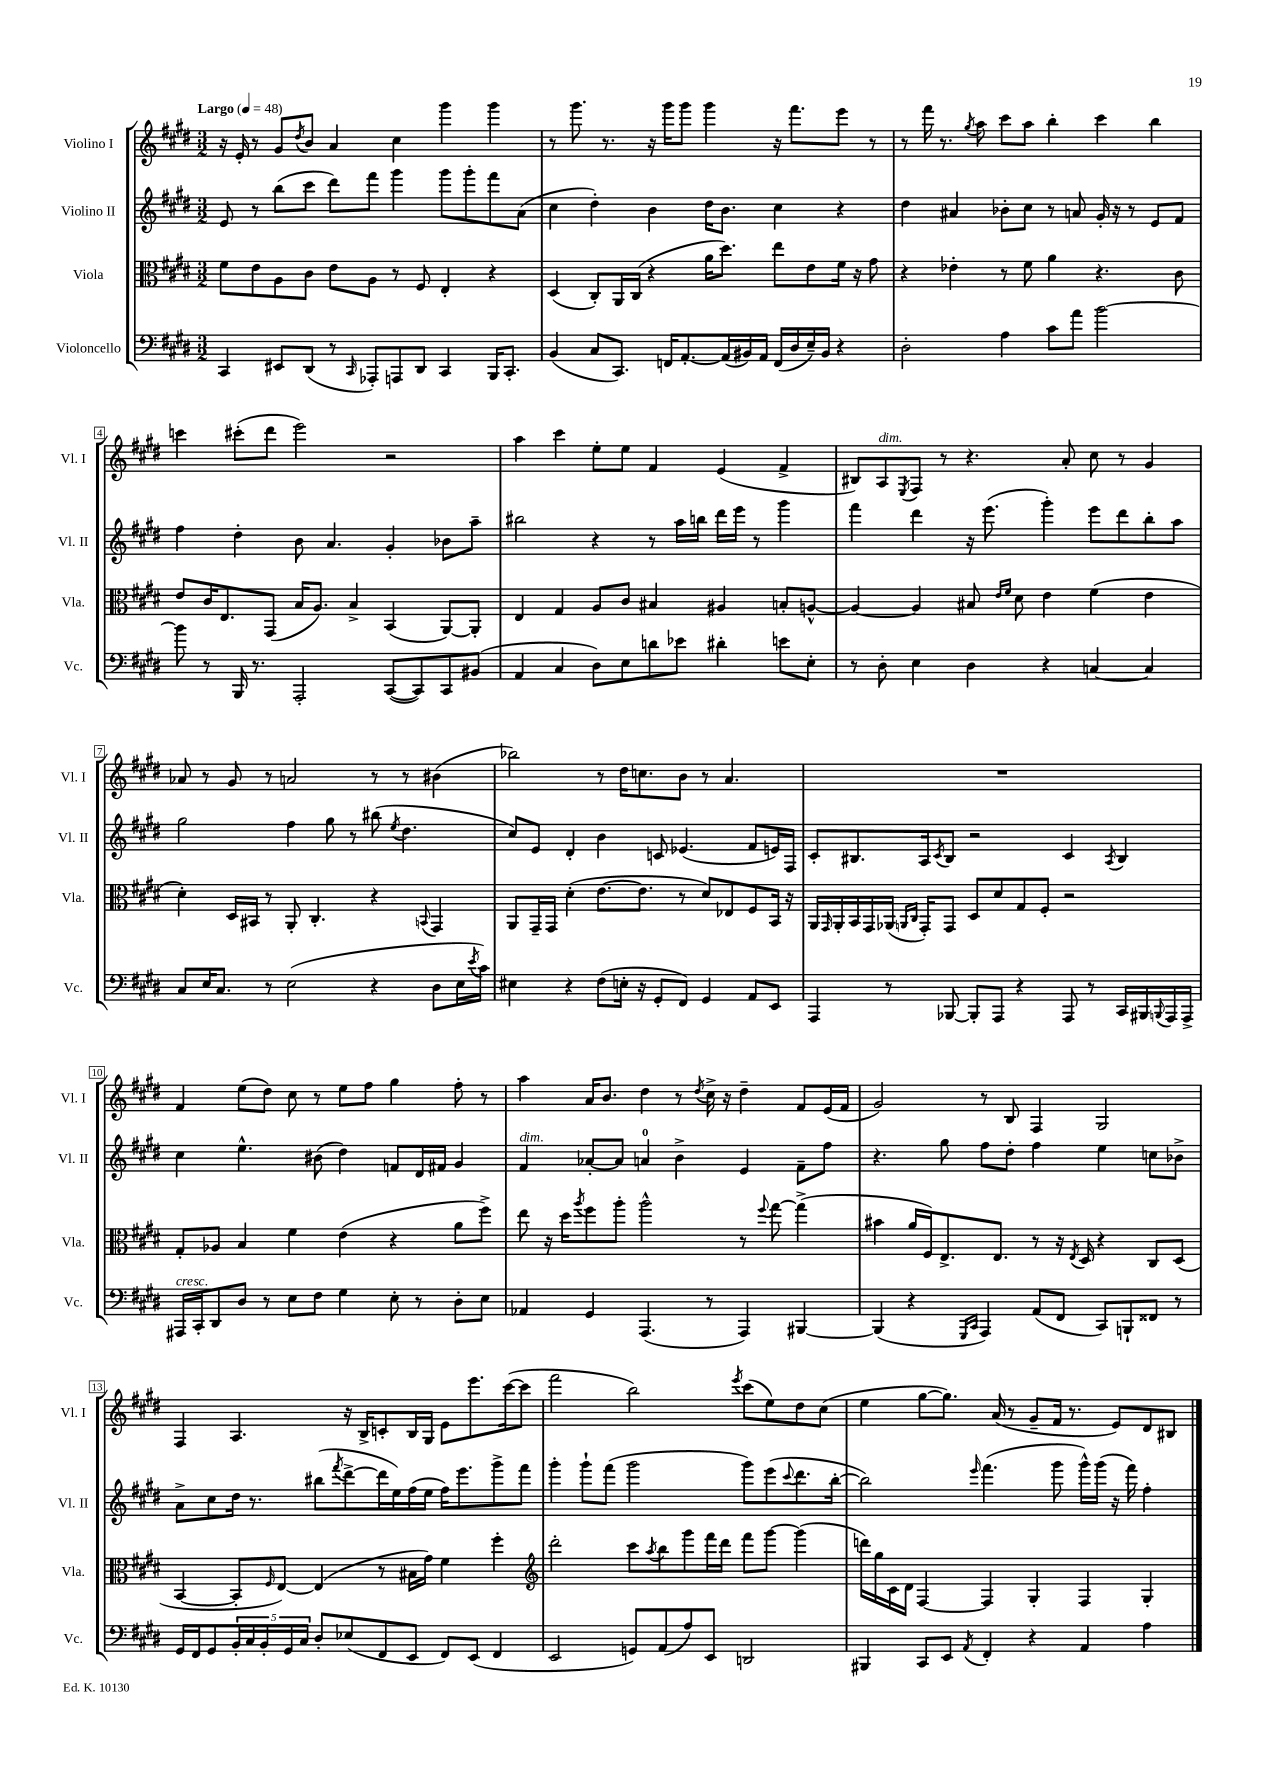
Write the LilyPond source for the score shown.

<<
\new StaffGroup <<
\new Staff = "s0" \with { instrumentName = "Violino I" shortInstrumentName = "Vl. I" } {
    \clef treble \key e \major \numericTimeSignature \time 3/2 \tempo "Largo" 4 = 48
    r16 e'16-. r8 gis'8 \acciaccatura { dis''8 } b'8 a'4 cis''4 gis'''4 gis'''4 |
    r8 gis'''8. r8. r16 gis'''16 gis'''8 gis'''4 r16 fis'''8. e'''8 r8 |
    r8 fis'''16 r8. \acciaccatura { gis''8 } a''8 cis'''8 a''8 b''4-. cis'''4 b''4 |
    c'''4 cis'''8-.( dis'''8 e'''2) r2 |
    a''4 cis'''4 e''8-. e''8 fis'4 e'4( fis'4-> |
    bis8) a8^\markup { \italic "dim." } \acciaccatura { e8 } fis8 r8 r4. a'8-. cis''8 r8 gis'4 |
    aes'8 r8 gis'8 r8 a'2 r8 r8 bis'4( |
    bes''2) r8 dis''16 c''8. b'8 r8 a'4. |
    R1. |
    fis'4 e''8( dis''8) cis''8 r8 e''8 fis''8 gis''4 fis''8-. r8 |
    a''4 a'16 b'8. dis''4 r8 \acciaccatura { dis''8 } cis''16-> r16 dis''4-- fis'8 e'16( fis'16 |
    gis'2) r8 b8 fis4 gis2 |
    fis4 a4. r16 b16-> c'8-. b16 gis16 e'8 e'''8. cis'''16~( cis'''8 |
    fis'''2 b''2) \acciaccatura { e'''8 } cis'''8( e''8) dis''8 cis''8( |
    e''4 gis''8~ gis''8.) a'16( r8 gis'8-- fis'16 r8. e'8) dis'8 bis8 \bar "|." |
}
\new Staff = "s1" \with { instrumentName = "Violino II" shortInstrumentName = "Vl. II" } {
    \clef treble \key e \major \numericTimeSignature \time 3/2
    e'8 r8 b''8( cis'''8 dis'''8) fis'''8 gis'''4 gis'''8 gis'''8-. fis'''8 a'8( |
    cis''4 dis''4-.) b'4 dis''16 b'8. cis''4 r4 |
    dis''4 ais'4 bes'8-. cis''8 r8 a'8 gis'16-. r16 r8 e'8 fis'8 |
    fis''4 dis''4-. b'8 a'4. gis'4-. bes'8 a''8-- |
    bis''2 r4 r8 a''16 b''16 dis'''16 e'''16 r8 gis'''4 |
    fis'''4 dis'''4 r16 e'''8.( gis'''4-.) e'''8 dis'''8 b''8-. a''8 |
    gis''2 fis''4 gis''8 r8 bis''8( \acciaccatura { e''8 } dis''4. |
    cis''8) e'8 dis'4-. b'4 c'8 ees'4.( fis'8 e'16) fis16 |
    cis'8-. bis8. a16 \acciaccatura { cis'8 } bis8 r2 cis'4 \acciaccatura { a8 } bis4 |
    cis''4 e''4.-^ bis'8( dis''4) f'8 dis'16 fis'16 gis'4 |
    fis'4^\markup { \italic "dim." } aes'8~-. aes'8 a'4-0 b'4-> e'4 fis'8-- fis''8 |
    r4. gis''8 fis''8 dis''8-. fis''4 e''4 c''8 bes'8-> |
    a'8-> cis''8 dis''16 r8. bis''8( \acciaccatura { fis'''8 } dis'''8~-> dis'''16 e''16) fis''16( e''16 fis''16) e'''8. gis'''8-> fis'''8 |
    gis'''4-. gis'''8-! fis'''8( gis'''2 gis'''8) e'''8( \appoggiatura { cis'''8 } dis'''8. b''16~-. |
    b''2) \grace { e'''16 } fis'''4.( gis'''8 gis'''16-^) gis'''16( r16 fis'''16) fis''4-. \bar "|." |
}
\new Staff = "s2" \with { instrumentName = "Viola" shortInstrumentName = "Vla." } {
    \clef alto \key e \major \numericTimeSignature \time 3/2
    fis'8 e'8 a8 cis'8 e'8 a8 r8 fis8 e4-. r4 |
    dis4( cis8-.) a,16 cis16( r4 a'16 dis''8.) e''8 e'8 fis'16 r16 gis'8 |
    r4 ees'4-. r8 fis'8 a'4 r4. cis'8 |
    e'8 cis'16 e8. gis,8( b16 a8.) b4-> b,4( a,8~) a,8-. |
    e4 gis4 a8 cis'8 bis4 ais4 b8-. a8~-^ |
    a4~ a4 bis8 \grace { e'16 fis'16 } dis'8 e'4 fis'4( e'4 |
    dis'4-.) dis16 bis,16 r8 a,8-. cis4.-. r4 \appoggiatura { b,8 } gis,4 |
    a,8 gis,16-- gis,16 dis'4-.( e'8.~ e'8. r8 dis'8) ees8 fis8 b,16 r16 |
    a,16 \grace { gis,16 } a,16-. b,16 gis,16 aes,16( \grace { a,16 cis16 } gis,16-.) gis,8 dis8 dis'8 gis8 fis8-. r2 |
    gis8-. aes8 b4 fis'4 e'4( r4 a'8 fis''8->) |
    e''8 r16 dis''16 \acciaccatura { a''8 } fis''8 a''8-. a''2-^ r8 \appoggiatura { fis''8 } gis''8~ gis''4->( |
    bis'4 a'16 fis16) e8.-> e8. r8 r16 \acciaccatura { e8 } dis16 r4 cis8 dis8( |
    b,4~ b,8-. \grace { fis16 } e8~) e4( r8 bis16 gis'16) fis'4 fis''4-. |
    \clef treble dis'''2-. cis'''8 \acciaccatura { a''8 } b''8 gis'''8 fis'''16 dis'''16 fis'''8 gis'''8~ gis'''4( |
    d'''16) gis''16 cis'16 dis'16 fis4~ fis4 gis4-. fis4 gis4-. \bar "|." |
}
\new Staff = "s3" \with { instrumentName = "Violoncello" shortInstrumentName = "Vc." } {
    \clef bass \key e \major \numericTimeSignature \time 3/2
    cis,4 eis,8 dis,8( r8 \grace { cis,16 } aes,,8-.) a,,8 dis,8 cis,4 b,,16 cis,8.-. |
    b,4( cis8 cis,8.) f,16 a,8.~-. a,16( bis,16) a,16 f,16( dis16 e16--) bis,16 r4 |
    dis2-. a4 cis'8 a'8 b'2~ |
    b'8 r8 b,,16 r8. a,,2-. cis,8~( cis,8) cis,8 bis,8( |
    a,4 cis4 dis8) e8 d'8 ees'8 dis'4-. e'8 e8-. |
    r8 dis8-. e4 dis4 r4 c4~ c4 |
    cis8 e16 cis8. r8 e2( r4 dis8 e16 \acciaccatura { e'8 } cis'16) |
    eis4 r4 fis8( e16-. r16 gis,8-. fis,8) gis,4 a,8 e,8 |
    a,,4 r8 bes,,8~ bes,,8-. a,,8 r4 a,,8 r8 cis,16 bis,,16 \appoggiatura { b,,8 } a,,16 a,,16-> |
    ais,,16^\markup { \italic "cresc." } cis,16-. dis,8 dis8 r8 e8 fis8 gis4 e8-. r8 dis8-. e8 |
    aes,4 gis,4 a,,4.( r8 a,,4) bis,,4~ |
    bis,,4( r4 \grace { gis,,16 cis,16 } a,,4) a,8( fis,8 cis,8) b,,8-! fisis,8 r8 |
    gis,16 fis,16 gis,8 \tuplet 5/4 { b,16-. cis16 b,16-. gis,16 cis16 } dis8-. ees8( fis,8 e,8 fis,8) e,8( fis,4 |
    e,2 g,8) a,8( a8) e,8 d,2 |
    bis,,4 cis,8 e,8 \acciaccatura { a,8 } fis,4-. r4 a,4 a4 \bar "|." |
}
>>
>>
\layout { \context { \Score \override BarNumber.stencil = #(make-stencil-boxer 0.1 0.3 ly:text-interface::print) } }
